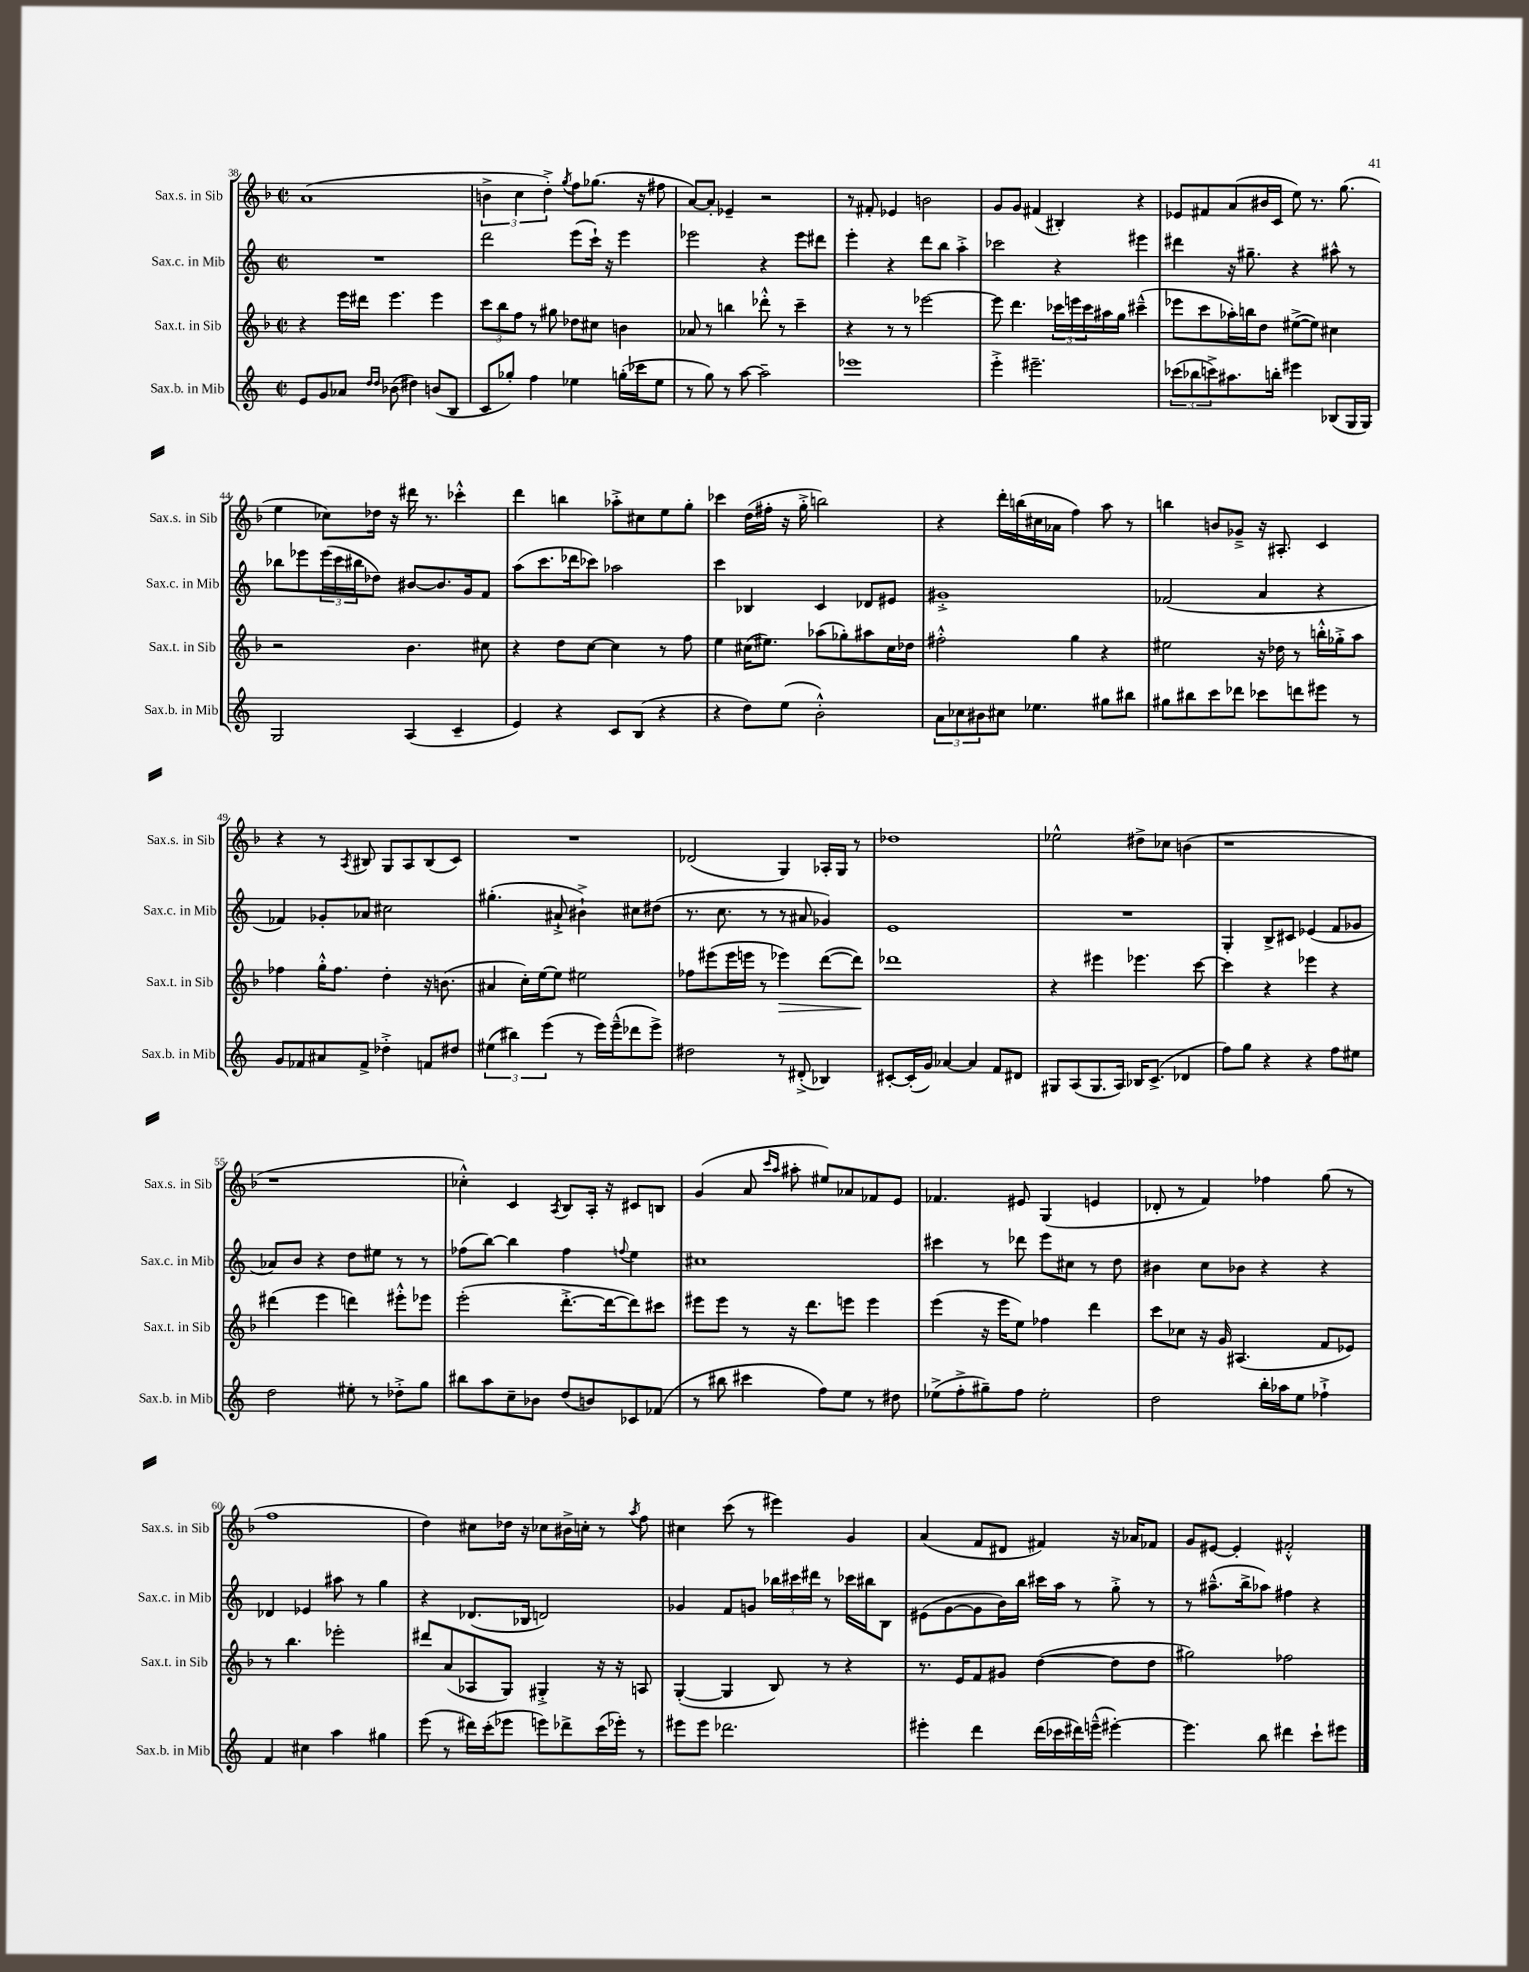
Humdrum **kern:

**kern	**kern	**dynam	**kern	**kern
*part4	*part3	*part3	*part2	*part1
*staff4	*staff3	*staff3	*staff2	*staff1
*I"Sax.b. in Mib	*I"Sax.t. in Sib	*	*I"Sax.c. in Mib	*I"Sax.s. in Sib
*I'Sax.b. in Mib	*I'Sax.t. in Sib	*	*I'Sax.c. in Mib	*I'Sax.s. in Sib
*clefG2	*clefG2	*	*clefG2	*clefG2
*k[]	*k[b-]	*	*k[]	*k[b-]
*M2/2	*M2/2	*	*M2/2	*M2/2
*met(c|)	*met(c|)	*	*met(c|)	*met(c|)
=38	=38	=38	=38	=38
8e/L	4r	.	1r	(1a
8g/	.	.	.	.
8a-X/J	16eee\LL	.	.	.
.	16ddd#X\JJ	.	.	.
16qqdd/LL	.	.	.	.
16qqdd/JJ	.	.	.	.
(8b-X\	4.eee\	.	.	.
4dd#X\)	.	.	.	.
(8bn/L	4eee\	.	.	.
8B/J	.	.	.	.
=39	=39	=39	=39	=39
8c/L	12ccc\L	.	2ddd\	6bn^\
.	12bb-\	.	.	.
8gg-X'/J)	.	.	.	.
.	12ff\J	.	.	6cc\
4ff\	8r	.	.	.
.	.	.	.	6dd'^\)
.	8gg#X\	.	.	.
.	.	.	.	8qgg/
4ee-X\	8dd-X\L	.	(8eee\L	8ff\L
.	8cc#X\J	.	16ccc`\Jk)	(8.gg-X\J
.	.	.	16r	.
(16ggn'\LL	4bn\	.	4eee\	.
16ccc-X\J	.	.	.	16r
8ee-\J	.	.	.	8ff#X\
=40	=40	=40	=40	=40
8r	8a-X/	.	2eee-X\	[8a/L)
8gg\)	8r	.	.	8a'/J]
8r	4bbn\	.	.	4e-X~/
[8aa\	.	.	.	.
2aa~\]	8ddd-X'^^\	.	4r	2r
.	8r	.	.	.
.	4ccc~\	.	8eee-\L	.
.	.	.	8ddd#X\J	.
=41	=41	=41	=41	=41
1eee-X	4r	.	4eee'\	8r
.	.	.	.	8f#X'/
.	8r	.	4r	4e-X/
.	8r	.	.	.
.	[2eee-X\	.	8ddd\L	2bn\
.	.	.	8bb\J	.
.	.	.	4aa'^\	.
=42	=42	=42	=42	=42
4eee'^\	8eee-\]	.	2ccc-X\	8g/L
.	4.ddd\	.	.	8g/J
2.eee#X~\	.	.	.	(4f#X/
.	24ccc-X\LL	.	4r	4B#X'/)
.	24eeen\	.	.	.
.	24ccc-\	.	.	.
.	16aa#X\	.	.	.
.	16gg\JJ	.	.	.
.	(4ccc#X~^^\	.	4eee#X\	4r
=43	=43	=43	=43	=43
(12ccc-X\L	8eee-X\L	.	4ddd#X\	8e-X/L
12bb-X\	.	.	.	.
.	8ccc\	.	.	8f#X/
12cccn^\)	.	.	.	.
8.aa#X\	16aa-X'\L)	.	16r	(8a/
.	16bbn\J	.	8.gg#X~\	.
.	8dd\J	.	.	16b#X/L
16bbn'\Jk	.	.	.	16c/JJ
4eee#X\	([8ee#X^\L	.	4r	8ee\)
.	8ee#\J])	.	.	8.r
(8B-X/L	4cc#X\	.	8aa#X^^\	.
.	.	.	.	(8.gg\
16G/L	.	.	8r	.
16G/JJ)	.	.	.	.
!!LO:LB:g=z
=44	=44	=44	=44	=44
2G/	2r	.	8bb-X\L	4ee\
.	.	.	8eee-X\	.
.	.	.	(24eee-\L	8cc-X\L)
.	.	.	24ccc\	.
.	.	.	24bb#X\J	.
.	.	.	8dd-X\J)	16dd-X\Jk
.	.	.	.	16r
(4A/	4.b-\	.	[8b#X/L	16ddd#X\
.	.	.	.	8.r
.	.	.	8.b#/]	.
4c~/	.	.	.	4ccc-X'^^\
.	.	.	16g/k	.
.	8cc#X\	.	8f/J	.
=45	=45	=45	=45	=45
4e/)	4r	.	(8aa\L	4ddd\
.	.	.	8.ccc\	.
4r	8dd\L	.	.	4bbn\
.	.	.	16ddd-X\k	.
.	[8cc\J	.	8ccc-X\J)	.
8c/L	4cc\]	.	2aa-X\	8aa-X'^\L
(8B/J	.	.	.	8cc#X\
4r	8r	.	.	8ee\
.	8ff\	.	.	8gg'\J
=46	=46	=46	=46	=46
4r	4ee\	.	4ccc\	4ccc-X\
8dd\L)	(16cc#X\KL	.	4B-X/	(16dd\LL
.	8.ee#X\J)	.	.	16ff#X'\JJ
(8ee\J	.	.	.	16r
.	.	.	.	16gg'^\
2b'^^\)	(8aa-X\L	.	4c/	2bbn\)
.	8gg-X'\)	.	.	.
.	8aa#X\	.	8d-X/L	.
.	16cc#\L	.	8e#X/J	.
.	16dd-X\JJ	.	.	.
=47	=47	=47	=47	=47
12a\L	2ff#X'^^\	.	1g#X'^	4r
12cc-X\	.	.	.	.
12b#X\	.	.	.	.
8cc#X\J	.	.	.	16ddd'\LL
.	.	.	.	(16bbn\
4.ee-X\	.	.	.	16cc#X\
.	.	.	.	16a-X\JJ
.	4gg\	.	.	4ff\)
8gg#X\L	4r	.	.	8aa\
8bb#X\J	.	.	.	8r
=48	=48	=48	=48	=48
8gg#X\L	2ee#X\	.	(2f-X/	4bbn\
8bb#X\	.	.	.	.
8ccc\	.	.	.	8bn/L
8ddd-X\J	.	.	.	8g-X~^/J
8ccc-X\L	16r	.	4a/	16r
.	16dd-X\	.	.	8.A#X'/
8dddn\	8r	.	.	.
8eee#X\J	16bbn'^^\LL	.	4r	4c/
.	16gg-X'^\J	.	.	.
8r	8aa\J	.	.	.
!!LO:LB:g=z
=49	=49	=49	=49	=49
8g/L	4ff-X\	.	4f-X/)	4r
8f-X/	.	.	.	.
8a#X/	16gg'^^\KL	.	8g-X'/L	8r
.	8.ff-\J	.	.	.
.	.	.	.	8qA/
8f-^/J	.	.	8a-X/J	8B#X/
4dd-X'^\	4dd'\	.	2cc#X\	8G/L
.	.	.	.	8A/
8fn/L	16r	.	.	(8B#/
.	(8.bn\	.	.	.
8dd#X/J	.	.	.	8c/J)
=50	=50	=50	=50	=50
(6ee#X\	4a#X/	.	(4.gg#X'\	1r
6bb#X\)	.	.	.	.
.	16cc'\LL)	.	.	.
.	[16ee\J	.	.	.
(6eee\	.	.	.	.
.	8ee\J]	.	8a#X`^/	.
8r	2ee#X\	.	4b#X`^\)	.
16eee\LL)	.	.	.	.
(16eee~^^\J	.	.	.	.
8ddd-X\	.	.	8cc#X\L	.
8eee^\J)	.	.	(8dd#X\J	.
=51	=51	=51	=51	=51
2dd#X\	8ff-X\L	.	8.r	(2d-X/
.	(8eee#X\	.	.	.
.	.	.	8.cc\	.
.	16eee#\L	.	.	.
.	16eeen\JJ	.	.	.
.	8r	.	8r	.
!	!	!LO:HP:b	!	!
8r	4eee-X\)	>	8r	4G/)
(8d#X'^/	.	.	8a#X/	.
4B-X/)	([8ddd\L	.	4g-X/)	16A-X'/LL
.	.	.	.	16G/JJ
.	8ddd\J])	.	.	8r
.	.	]	.	.
=52	=52	=52	=52	=52
[8c#X'/L	1ddd-X	.	1e	1dd-X
(16c#'/L]	.	.	.	.
16g/JJ)	.	.	.	.
[4a-X/	.	.	.	.
4a-/]	.	.	.	.
8f/L	.	.	.	.
8d#X/J	.	.	.	.
=53	=53	=53	=53	=53
8G#X/L	4r	.	1r	2ee-X^^\
(8A/	.	.	.	.
8.G#/	4eee#X\	.	.	.
16A/Jk)	.	.	.	.
16B-X/KL	4.eee-X\	.	.	8dd#X^\L
(8.c^/J	.	.	.	.
.	.	.	.	8cc-X\J
4d-X/	.	.	.	(4bn\
.	[8ccc\	.	.	.
=54	=54	=54	=54	=54
8ff\L)	4ccc\]	.	4G'/	1r
8gg\J	.	.	.	.
4r	4r	.	8B^/L	.
.	.	.	8c#X/J	.
4r	4eee-X\	.	(4e-X/	.
8ff\L	4r	.	8f/L	.
8ee#X\J	.	.	8g-X/J	.
!!LO:LB:g=z
=55	=55	=55	=55	=55
2dd\	(4ddd#X\	.	8a-X/L)	1r
.	.	.	8b/J	.
.	4eee\	.	4r	.
8ee#X'\	4dddn\)	.	8dd\L	.
8r	.	.	8ee#X\J	.
8dd-X'^\L	8eee#X'^^\L	.	8r	.
8gg\J	8eee-X\J	.	8r	.
=56	=56	=56	=56	=56
8bb#X\L	(2eee'\	.	(8ff-X\L	4cc-X'^^\)
8aa\	.	.	[8bb\J)	.
8cc~\	.	.	4bb\]	4c/
8b-X\J	.	.	.	.
.	.	.	.	8qA/
(8dd/L	[8.ddd'^\L	.	4ff-\	8B-/L
8bn/)	.	.	.	16A'/Jk
.	16ddd\k_	.	.	16r
.	.	.	8qqffn/	.
8c-X/	8ddd\])	.	4ee\	8c#X/L
(8f-X/J	8ccc#X\J	.	.	8Bn/J
=57	=57	=57	=57	=57
8r	8eee#X\L	.	1cc#X	(4g/
8bb#X\	8eee#\J	.	.	.
4ccc#X\	8r	.	.	8a/
.	.	.	.	16qqccc/LL
.	.	.	.	16qqaa/JJ
.	16r	.	.	8aa#X'\
.	8.ddd\L	.	.	.
8ff\L)	.	.	.	8ee#X/L)
8ee\J	8eeen\J	.	.	8a-X/
8r	4eee\	.	.	8f-X/
8dd#X\	.	.	.	8e/J
=58	=58	=58	=58	=58
(8ee-X^\L	(4eee\	.	4ccc#X\	4.f-X/
8ff'^\	.	.	.	.
8gg#X~\)	16r	.	8r	.
.	16eee\KL	.	.	.
8ff\J	8ee\J)	.	8ddd-X\	8e#X/
2ee-'\	4ff-X\	.	8eee\L	(4G/
.	.	.	8cc#X\J	.
.	4ddd\	.	8r	4en/
.	.	.	8dd\	.
=59	=59	=59	=59	=59
2dd\	8ccc\L	.	4b#X\	8d-X'/
.	8cc-X\J	.	.	8r
.	16r	.	8cc\L	4f/)
.	16g/	.	.	.
.	(4.A#X/	.	8b-X\J	.
16bb'\LL	.	.	4r	4ff-X\
16aa-X\J	.	.	.	.
8ee\J	.	.	.	.
4ff-X`^\	8f/L	.	4r	(8gg\
.	8e-X/J)	.	.	8r
!!LO:LB:g=z
=60	=60	=60	=60	=60
4f/	8r	.	4d-X/	1ff
.	4.bb-\	.	.	.
4cc#X\	.	.	4e-X/	.
4aa\	2eee-X'\	.	8aa#X\	.
.	.	.	8r	.
4gg#X\	.	.	4gg\	.
=61	=61	=61	=61	=61
(8eee\	8ddd#X/L	.	4r	4dd\)
8r	(8a/	.	.	.
16ddd#X\LL)	8A-X/	.	(8.d-X/L	8cc#X\L
(16ccc'\J	.	.	.	.
8eee-X\J	8G/J)	.	.	16dd-X\Jk
.	.	.	16B-X/Jk	16r
8eeen\L)	4G#X'^/	.	2dn/)	8cc-X\L
8ddd-X^\	.	.	.	16b#X^\L
.	.	.	.	16ccn'\JJ
(16ccc\L	16r	.	.	8r
16eee-X'\JJ)	16r	.	.	.
.	.	.	.	8qaa/
8r	8An/	.	.	8ff\
=62	=62	=62	=62	=62
8eee#X\L	([4G'/	.	4g-X/	4cc#X\
8eee#\J	.	.	.	.
2.ddd-X\	4G/]	.	8f/L	(8ccc\
.	.	.	8gn/J	8r
.	8B-/)	.	24bb-X\LL	4eee#X\)
.	.	.	24ccc#X\	.
.	.	.	24ddd#X\JJ	.
.	8r	.	8r	.
.	4r	.	16ccc-X\LL	4g/
.	.	.	16bb#X\J	.
.	.	.	8B\J	.
=63	=63	=63	=63	=63
4eee#X'\	8.r	.	(8e#X\L	(4a/
.	.	.	[8g\	.
.	16e/KL	.	.	.
4ddd\	8f/	.	8g\]	8f/L
.	8g#X/J	.	16b\L)	8d#X/J
.	.	.	16bb\JJ	.
(16ddd\LL	([4dd\	.	16ccc#X\LL	4f#X/)
16ccc-X\	.	.	16aa\JJ	.
16ddd#X\)	.	.	8r	.
(16eeen~^^\JJ	.	.	.	.
[4eee#X'\)	8dd\L]	.	8gg'^\	16r
.	.	.	.	16a-X/KL
.	8dd\J	.	8r	8f-X/J
=64	=64	=64	=64	=64
4.eee#\]	2gg#X\)	.	8r	8g/L
.	.	.	(8.aa#X~^^\L	[8e#X/J
.	.	.	.	4e#'/]
.	.	.	16bb^\k	.
8bb\	.	.	8aa-X\J)	.
4ddd#X\	2ff-X\	.	4ff#X\	2f#X'^^/
8ccc`\L	.	.	4r	.
8eee#X\J	.	.	.	.
==	==	==	==	==
*-	*-	*-	*-	*-
